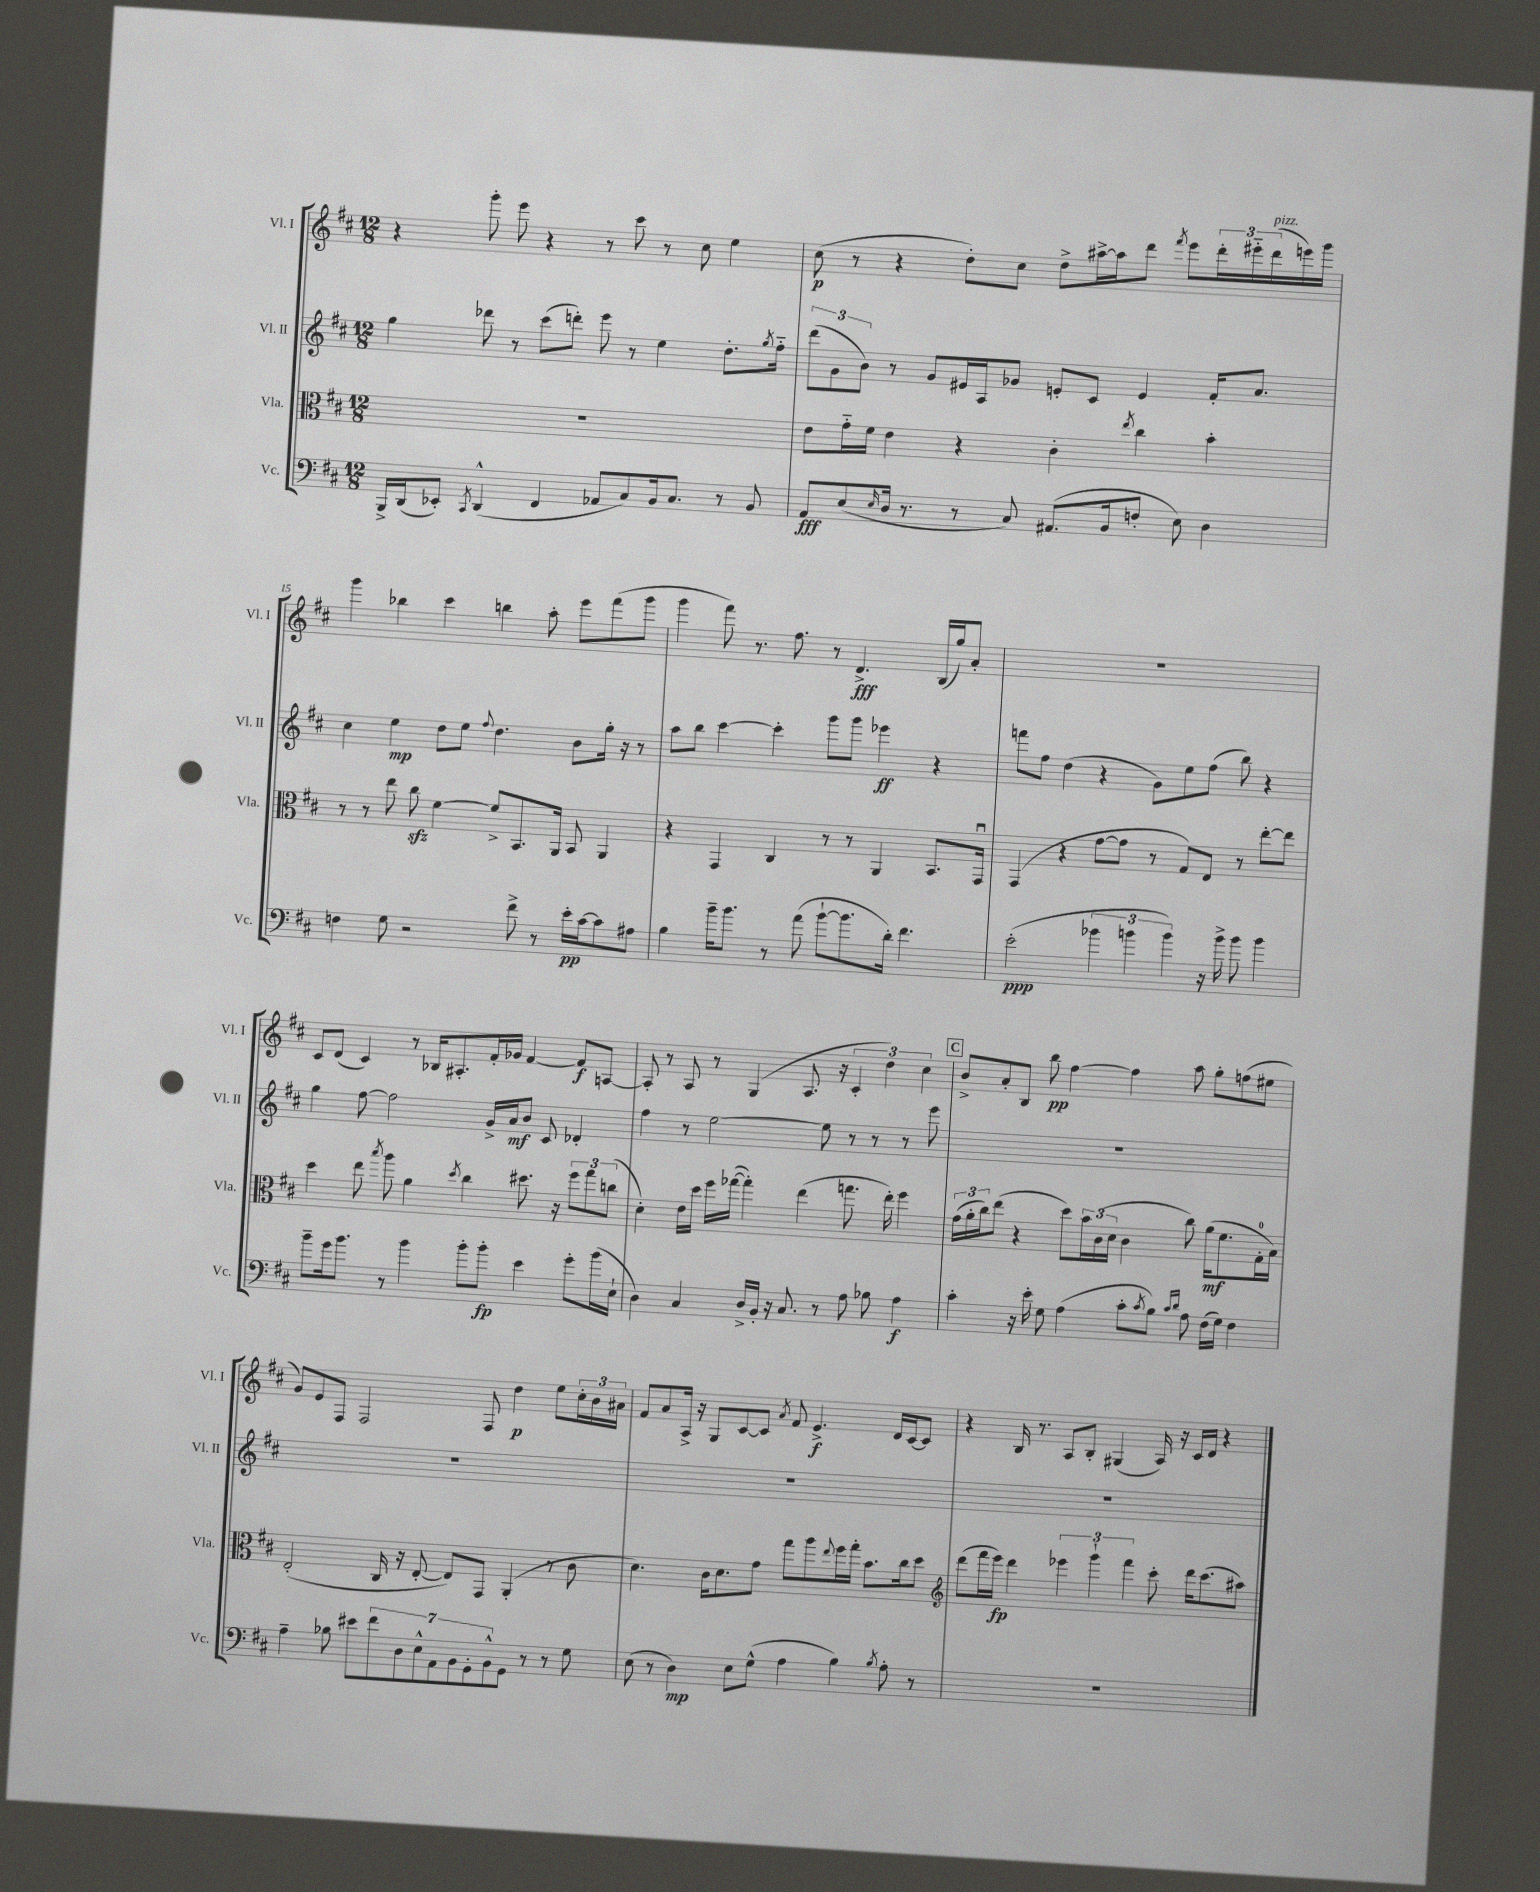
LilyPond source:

<<
\new StaffGroup <<
\new Staff = "s0" \with { instrumentName = "Vl. I" shortInstrumentName = "Vl. I" } {
    \clef treble \key d \major \numericTimeSignature \time 12/8
    r4 g'''8-. e'''8 r4 r8 cis'''8 r8 cis''8 e''4 |
    cis''8\p( r8 r4 d''8-.) cis''8 d''8-> ais''16~-> ais''16 d'''8 \acciaccatura { fis'''8 } e'''8 \tuplet 3/2 { d'''16-. eis'''16-_ d'''16^\markup { \italic "pizz." }( } e'''16) g'''16 |
    g'''4 bes''4 cis'''4 b''4 a''8-. e'''8 fis'''8( g'''8 |
    g'''4 fis'''8) r8. fis''8. r8 d'4.->\fff b16( g''16) a'8-. |
    R1. |
    cis'8 d'8( cis'4) r8 bes16 ais8.-. fis'16-. ges'16 fis'4~ fis'8\f a8~ |
    a8-. r8 a8 r8 g4( a8. r16 \tuplet 3/2 { cis'4-. d''4) cis''4 } |
    \mark \markup { \box "C" } b'8-> a'8-. b8 b''8\pp fis''4~ fis''4 a''8 g''8-. f''8( eis''8 |
    g'8) e'8 fis8 fis2 fis8 d''4\p e''8 \tuplet 3/2 { cis''16-. b'16 ais'16 } |
    fis'8 a'8 a16-> r16 g8 cis'8~ cis'8 \acciaccatura { a'8 } fis'8 e'4.->\f d'16 cis'16~ cis'8 |
    r4 b16 r8. a8 b8-. gis4( a16) r16 cis'16 d'16 r4 \bar "|." |
}
\new Staff = "s1" \with { instrumentName = "Vl. II" shortInstrumentName = "Vl. II" } {
    \clef treble \key d \major \numericTimeSignature \time 12/8
    g''4 des'''8 r8 cis'''8( d'''8-.) e'''8 r8 e''4 d''8.-. \acciaccatura { g''8 } fis''16-_ |
    \tuplet 3/2 { d'''8( g'8 b'8) } r8 g'8 eis'16 a16 ges'8 e'8-. cis'8 e'4 fis'16-. a'8. |
    cis''4 e''4\mp d''8 e''8 \appoggiatura { fis''8 } d''4. b'8 g''16-. r16 r8 |
    a''8 b''8 cis'''4~ cis'''4-. g'''8 g'''8 ees'''4\ff r4 |
    f'''8 fis''8 d''4( r4 g'8) e''8 fis''8( b''8) r4 |
    g''4 fis''8~ fis''2 g'16-> a'16\mf b'8 cis'8 des'4-. |
    fis''4 r8 e''2~ e''8 r8 r8 r8 e'''8 |
    \mark \markup { \box "C" } R1. |
    R1. |
    R1. |
    R1. \bar "|." |
}
\new Staff = "s2" \with { instrumentName = "Vla." shortInstrumentName = "Vla." } {
    \clef alto \key d \major \numericTimeSignature \time 12/8
    R1. |
    e'8 g'16-_ fis'16 e'4 r4 cis'4-. \acciaccatura { e''8 } cis''4 b'4-. |
    r8 r8 e''8 cis''8\sfz fis'4~ fis'8-> b,8. a,16 b,8 a,4 |
    r4 g,4 cis4 r8 r8 a,4 b,8. g,16\downbow |
    g,4( r4 g'8~ g'8 r8 g8) e8 r8 e''8~-. e''8 |
    d''4 e''8 \acciaccatura { b''8 } a''8 a'4 \acciaccatura { d''8 } cis''4 dis''8. r16 \tuplet 3/2 { fis''8 g''8 c''8( } |
    d'4-.) e'16 d''16 fis''16 ges''16~( ges''4-.) e''4( g''8. e''16-.) fis''4 |
    \mark \markup { \box "C" } \tuplet 3/2 { g'16( a'16-. cis''16) } e''8( r4 d''8) \tuplet 3/2 { b'16 cis'16( d'16 } cis'4 cis''8) a'16\mf( fis'8. g16-0-. b16) |
    e2-.( cis16 r16 e8~-. e8) g,8 a,4-.( r8 cis'8 |
    d'4.) cis'16 d'8. g'8 g''8 a''8 \appoggiatura { e''8 } fis''16 g''16-. b'8. cis''16 d''8 |
    \clef treble d'''8( fis'''16 e'''16\fp) d'''4 \tuplet 3/2 { ees'''4 g'''4-! fis'''4 } cis'''8-. d'''16 cis'''8.( ais''8) \bar "|." |
}
\new Staff = "s3" \with { instrumentName = "Vc." shortInstrumentName = "Vc." } {
    \clef bass \key d \major \numericTimeSignature \time 12/8
    b,,16-> d,16( ees,8-.) \acciaccatura { cis,8 } d,4-^( fis,4 aes,8 cis8) b,16 cis8. r8 b,8 |
    a,8\fff e8( \grace { e16 } d16 r8. r8 cis8) ais,8.( b,16 f8-. e8) d4 |
    f4 g8 r2 fis'8-> r8 e'16-.\pp cis'16~ cis'8 ais8 |
    b4 b'16-- b'8. r8 a'8( b'8~-! b'8. d'16-.) fis'4. |
    e'2-.\ppp( \tuplet 3/2 { bes'4 b'4 b'4) } r16 b'16-> b'8 b'4 |
    b'8-- g'16 b'8. r8 b'4 b'8-. b'8-.\fp e'4 g'8-. b'16( e16-! |
    d4) cis4 d16-> b,16-. r16 cis8. r8 a8 bes8 a4\f |
    \mark \markup { \box "C" } cis'4-. r16 e'16-. g8 a4( cis'8-. \acciaccatura { cis'8 } b8) \grace { cis'16 d'16 } a8 fis16( g16) fis4 |
    a4-- bes8 eis'8 \tuplet 7/4 { fis'8 d8 e8-^ a,8 b,8 g,8-. b,8-^ } g,8 r8 r8 g8 |
    e8( r8 d4\mp) e8 g8-^( a4 b4) \acciaccatura { b8 } a8-. r8 |
    R1. \bar "|." |
}
>>
>>
\layout { \context { \Score currentBarNumber = #13 \override BarNumber.break-visibility = ##(#f #t #t) barNumberVisibility = #(every-nth-bar-number-visible 5) } }
